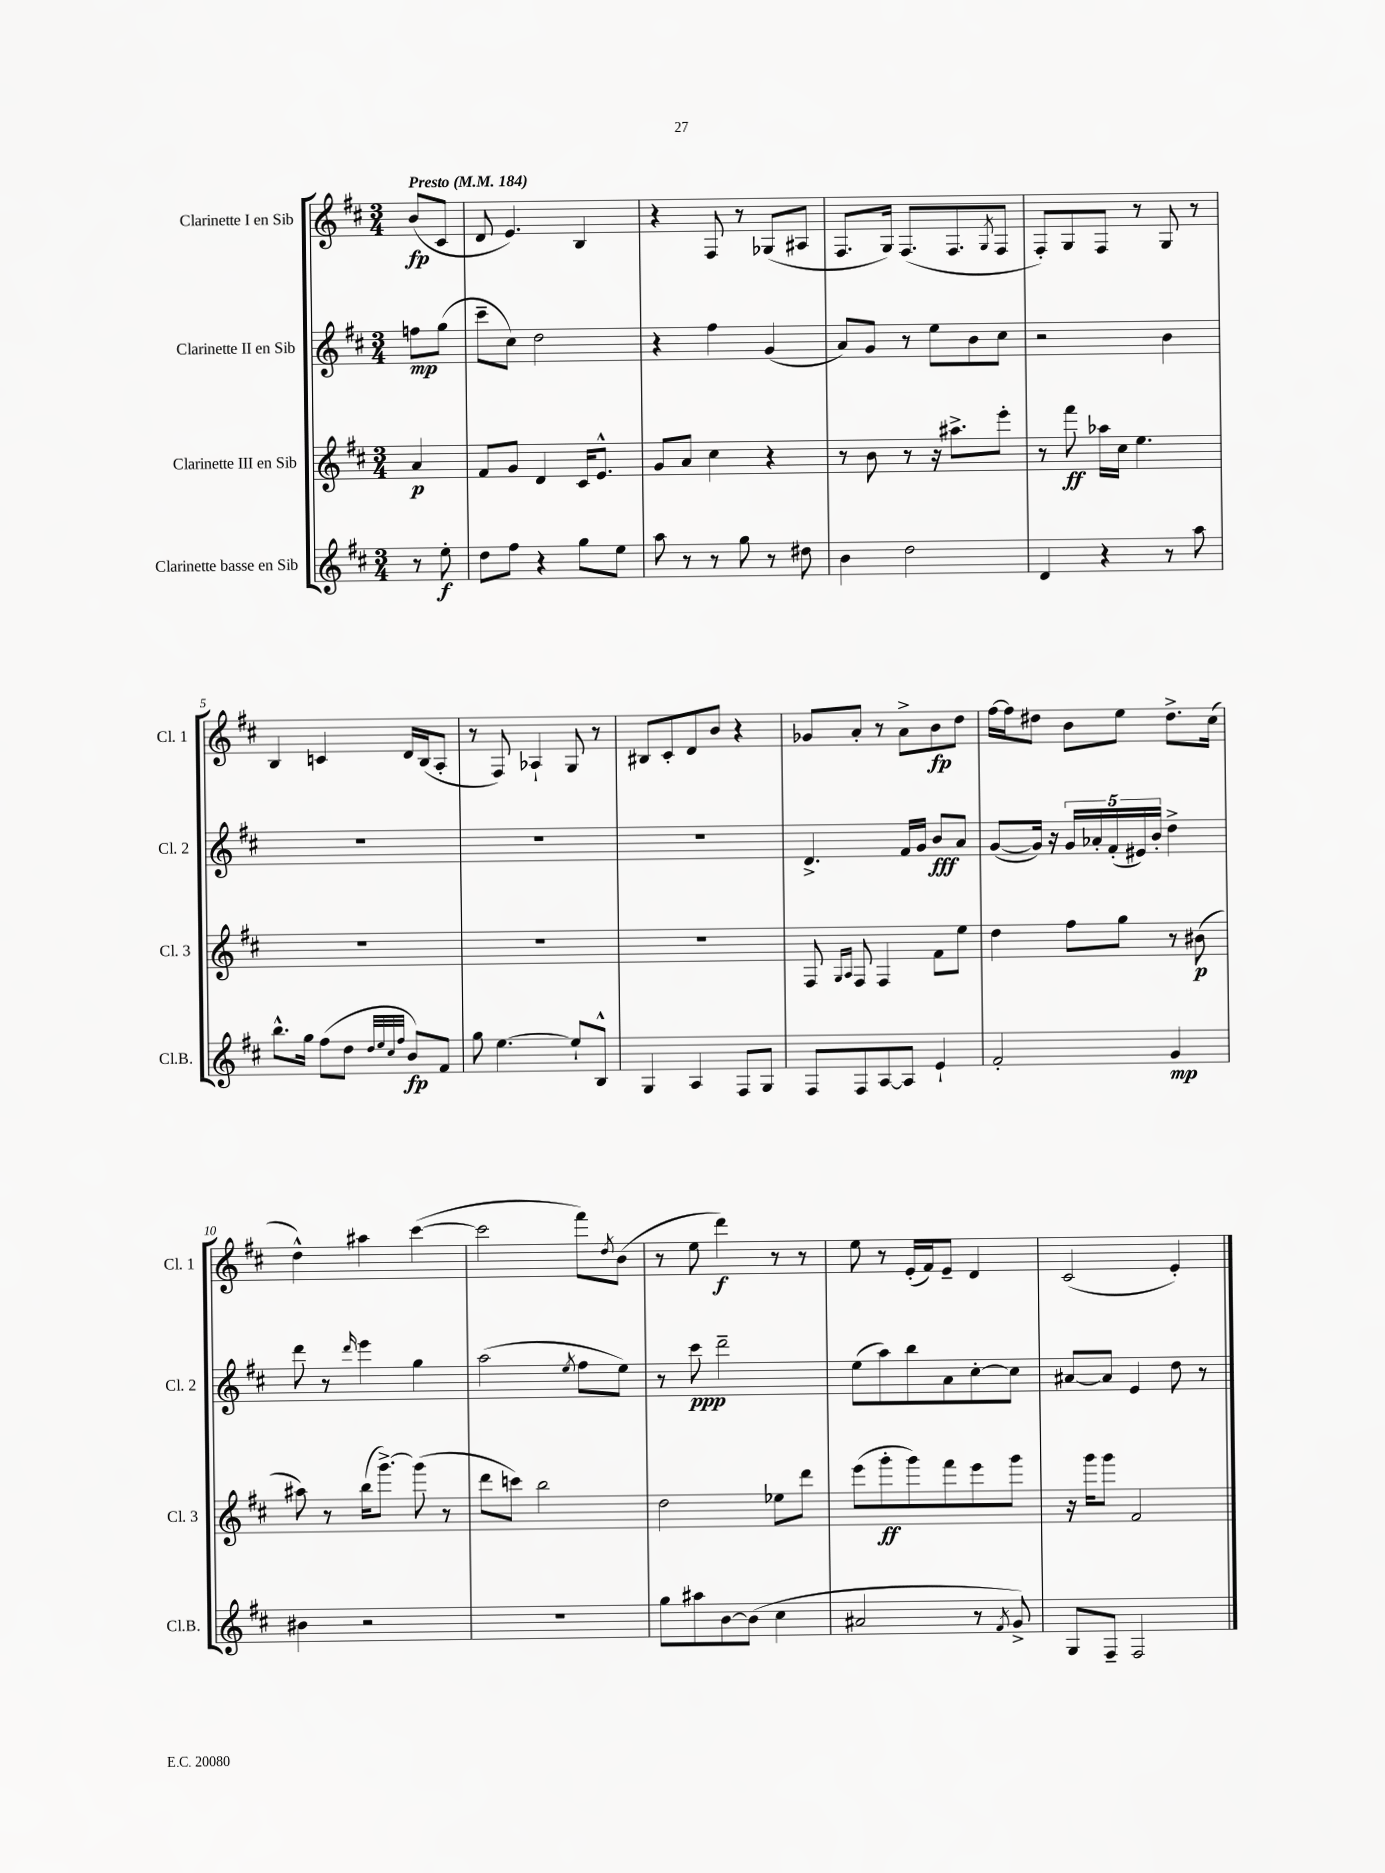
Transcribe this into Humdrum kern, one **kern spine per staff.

**kern	**dynam	**kern	**dynam	**kern	**dynam	**kern	**dynam
*part4	*part4	*part3	*part3	*part2	*part2	*part1	*part1
*staff4	*staff4	*staff3	*staff3	*staff2	*staff2	*staff1	*staff1
*I"Clarinette basse en Sib	*	*I"Clarinette III en Sib	*	*I"Clarinette II en Sib	*	*I"Clarinette I en Sib	*
*I'Cl.B.	*	*I'Cl. 3	*	*I'Cl. 2	*	*I'Cl. 1	*
*clefG2	*	*clefG2	*	*clefG2	*	*clefG2	*
*k[f#c#]	*	*k[f#c#]	*	*k[f#c#]	*	*k[f#c#]	*
*M3/4	*	*M3/4	*	*M3/4	*	*M3/4	*
*MM184	*	*MM184	*	*MM184	*	*MM184	*
=	=	=	=	=	=	=	=
!	!	!	!	!	!	!LO:TX:a:B:t=Presto	!
8r	.	4a/	p	8ffn\L	mp	(8b/L	fp
8ee'\	f	.	.	(8gg\J	.	8c#/J	.
=1	=1	=1	=1	=1	=1	=1	=1
8dd\L	.	8f#/L	.	8ccc#~\L	.	8d/	.
8ff#\J	.	8g/J	.	8cc#\J)	.	4.e/)	.
4r	.	4d/	.	2dd\	.	.	.
8gg\L	.	16c#/KL	.	.	.	4B/	.
.	.	8.e^^/J	.	.	.	.	.
8ee\J	.	.	.	.	.	.	.
=2	=2	=2	=2	=2	=2	=2	=2
8aa\	.	8g/L	.	4r	.	4r	.
8r	.	8a/J	.	.	.	.	.
8r	.	4cc#\	.	4ff#\	.	8F#/	.
8gg\	.	.	.	.	.	8r	.
8r	.	4r	.	(4g/	.	(8G-X/L	.
8dd#X\	.	.	.	.	.	8A#X/J	.
=3	=3	=3	=3	=3	=3	=3	=3
4b\	.	8r	.	8a/L)	.	8.F#/L	.
.	.	8b\	.	8g/J	.	.	.
.	.	.	.	.	.	16G/Jk)	.
2dd\	.	8r	.	8r	.	(8.F#/L	.
.	.	16r	.	8ee\L	.	.	.
.	.	8.aa#X^\L	.	.	.	8.F#/	.
.	.	.	.	8b\	.	.	.
.	.	.	.	.	.	8qG/	.
.	.	8eee'\J	.	8cc#\J	.	8F#/J	.
=4	=4	=4	=4	=4	=4	=4	=4
4d/	.	8r	.	2r	.	8F#'/L)	.
.	.	8fff#\	ff	.	.	8G/	.
4r	.	16aa-X\LL	.	.	.	8F#/J	.
.	.	16cc#\JJ	.	.	.	.	.
.	.	4.ee\	.	.	.	8r	.
8r	.	.	.	4b\	.	8G/	.
8aa\	.	.	.	.	.	8r	.
!!LO:LB:g=z
=5	=5	=5	=5	=5	=5	=5	=5
8.bb^^\L	.	2.r	.	2.r	.	4B/	.
16gg\Jk	.	.	.	.	.	.	.
(8ff#\L	.	.	.	.	.	4cn/	.
8dd\J	.	.	.	.	.	.	.
32qqdd/LLL	.	.	.	.	.	.	.
32qqee/	.	.	.	.	.	.	.
32qqcc#/	.	.	.	.	.	.	.
32qqff#/JJJ	.	.	.	.	.	.	.
8b/L)	fp	.	.	.	.	16d/LL	.
.	.	.	.	.	.	(16B/J	.
8f#/J	.	.	.	.	.	8A'/J	.
=6	=6	=6	=6	=6	=6	=6	=6
8gg\	.	2.r	.	2.r	.	8r	.
[4.ee\	.	.	.	.	.	8F#/)	.
.	.	.	.	.	.	4A-X`/	.
8ee`/L]	.	.	.	.	.	8G/	.
8B^^/J	.	.	.	.	.	8r	.
=7	=7	=7	=7	=7	=7	=7	=7
4G/	.	2.r	.	2.r	.	8B#X/L	.
.	.	.	.	.	.	8c#'/	.
4A/	.	.	.	.	.	8d/	.
.	.	.	.	.	.	8b/J	.
8F#/L	.	.	.	.	.	4r	.
8G/J	.	.	.	.	.	.	.
=8	=8	=8	=8	=8	=8	=8	=8
8F#/L	.	8F#/	.	4.d^/	.	8g-X/L	.
.	.	16qqG/LL	.	.	.	.	.
.	.	16qqA/JJ	.	.	.	.	.
8F#/	.	8F#/	.	.	.	8a'/J	.
[8A/	.	4F#/	.	.	.	8r	.
8A/J]	.	.	.	16f#/LL	.	8a^\L	.
.	.	.	.	16g/JJ	.	.	.
4e`/	.	8f#\L	.	8b/L	fff	8b\	fp
.	.	8ee\J	.	8a/J	.	8dd\J	.
=9	=9	=9	=9	=9	=9	=9	=9
2f#'/	.	4dd\	.	([8g/L	.	[16ff#\LL	.
.	.	.	.	.	.	16ff#\J]	.
.	.	.	.	16g/Jk])	.	8dd#X\J	.
.	.	.	.	16r	.	.	.
.	.	8ff#\L	.	20g/LL	.	8b\L	.
.	.	.	.	20a-X'/	.	.	.
.	.	.	.	(20f#'/	.	.	.
.	.	8gg\J	.	.	.	8ee\J	.
.	.	.	.	20e#X/)	.	.	.
.	.	.	.	20b'/JJ	.	.	.
4g/	mp	8r	.	4dd^\	.	8.dd#^\L	.
.	.	(8b#X\	p	.	.	.	.
.	.	.	.	.	.	(16cc#\Jk	.
!!LO:LB:g=z
=10	=10	=10	=10	=10	=10	=10	=10
4b#X\	.	8aa#X\)	.	8ddd\	.	4dd^^\)	.
.	.	8r	.	8r	.	.	.
.	.	.	.	16qqddd/	.	.	.
2r	.	(16bb\KL	.	4eee\	.	4aa#X\	.
.	.	[8.ggg^\J)	.	.	.	.	.
.	.	(8ggg\]	.	4gg\	.	([4ccc#\	.
.	.	8r	.	.	.	.	.
=11	=11	=11	=11	=11	=11	=11	=11
2.r	.	8ddd\L	.	(2aa\	.	2ccc#\]	.
.	.	8cccn\J)	.	.	.	.	.
.	.	2bb\	.	.	.	.	.
.	.	.	.	8qee/	.	.	.
.	.	.	.	8ff#\L	.	8fff#\L)	.
.	.	.	.	.	.	8qdd/	.
.	.	.	.	8ee\J)	.	(8b\J	.
=12	=12	=12	=12	=12	=12	=12	=12
8gg\L	.	2dd\	.	8r	.	8r	.
8aa#X\	.	.	.	8ccc#\	ppp	8ee\	.
[8b\	.	.	.	2ddd~\	.	4ddd\)	f
(8b\J]	.	.	.	.	.	.	.
4cc#\	.	8ee-X\L	.	.	.	8r	.
.	.	8ddd\J	.	.	.	8r	.
=13	=13	=13	=13	=13	=13	=13	=13
2a#X/	.	(8eee\L	.	(8ee\L	.	8ee\	.
.	.	8ggg'\	ff	8aa\)	.	8r	.
.	.	8ggg\)	.	8bb\	.	(16e'/LL	.
.	.	.	.	.	.	16f#/J)	.
.	.	8fff#\	.	8a\	.	8e~/J	.
8r	.	8eee\	.	[8cc#'\	.	4d/	.
8qf#/	.	.	.	.	.	.	.
8g^/)	.	8ggg\J	.	8cc#\J]	.	.	.
=14	=14	=14	=14	=14	=14	=14	=14
8G/L	.	16r	.	[8a#X/L	.	(2c#/	.
.	.	16ggg\KL	.	.	.	.	.
8F#~/J	.	8ggg\J	.	8a#/J]	.	.	.
2F#/	.	2f#/	.	4e/	.	.	.
.	.	.	.	8dd\	.	4e'/)	.
.	.	.	.	8r	.	.	.
==	==	==	==	==	==	==	==
*-	*-	*-	*-	*-	*-	*-	*-
